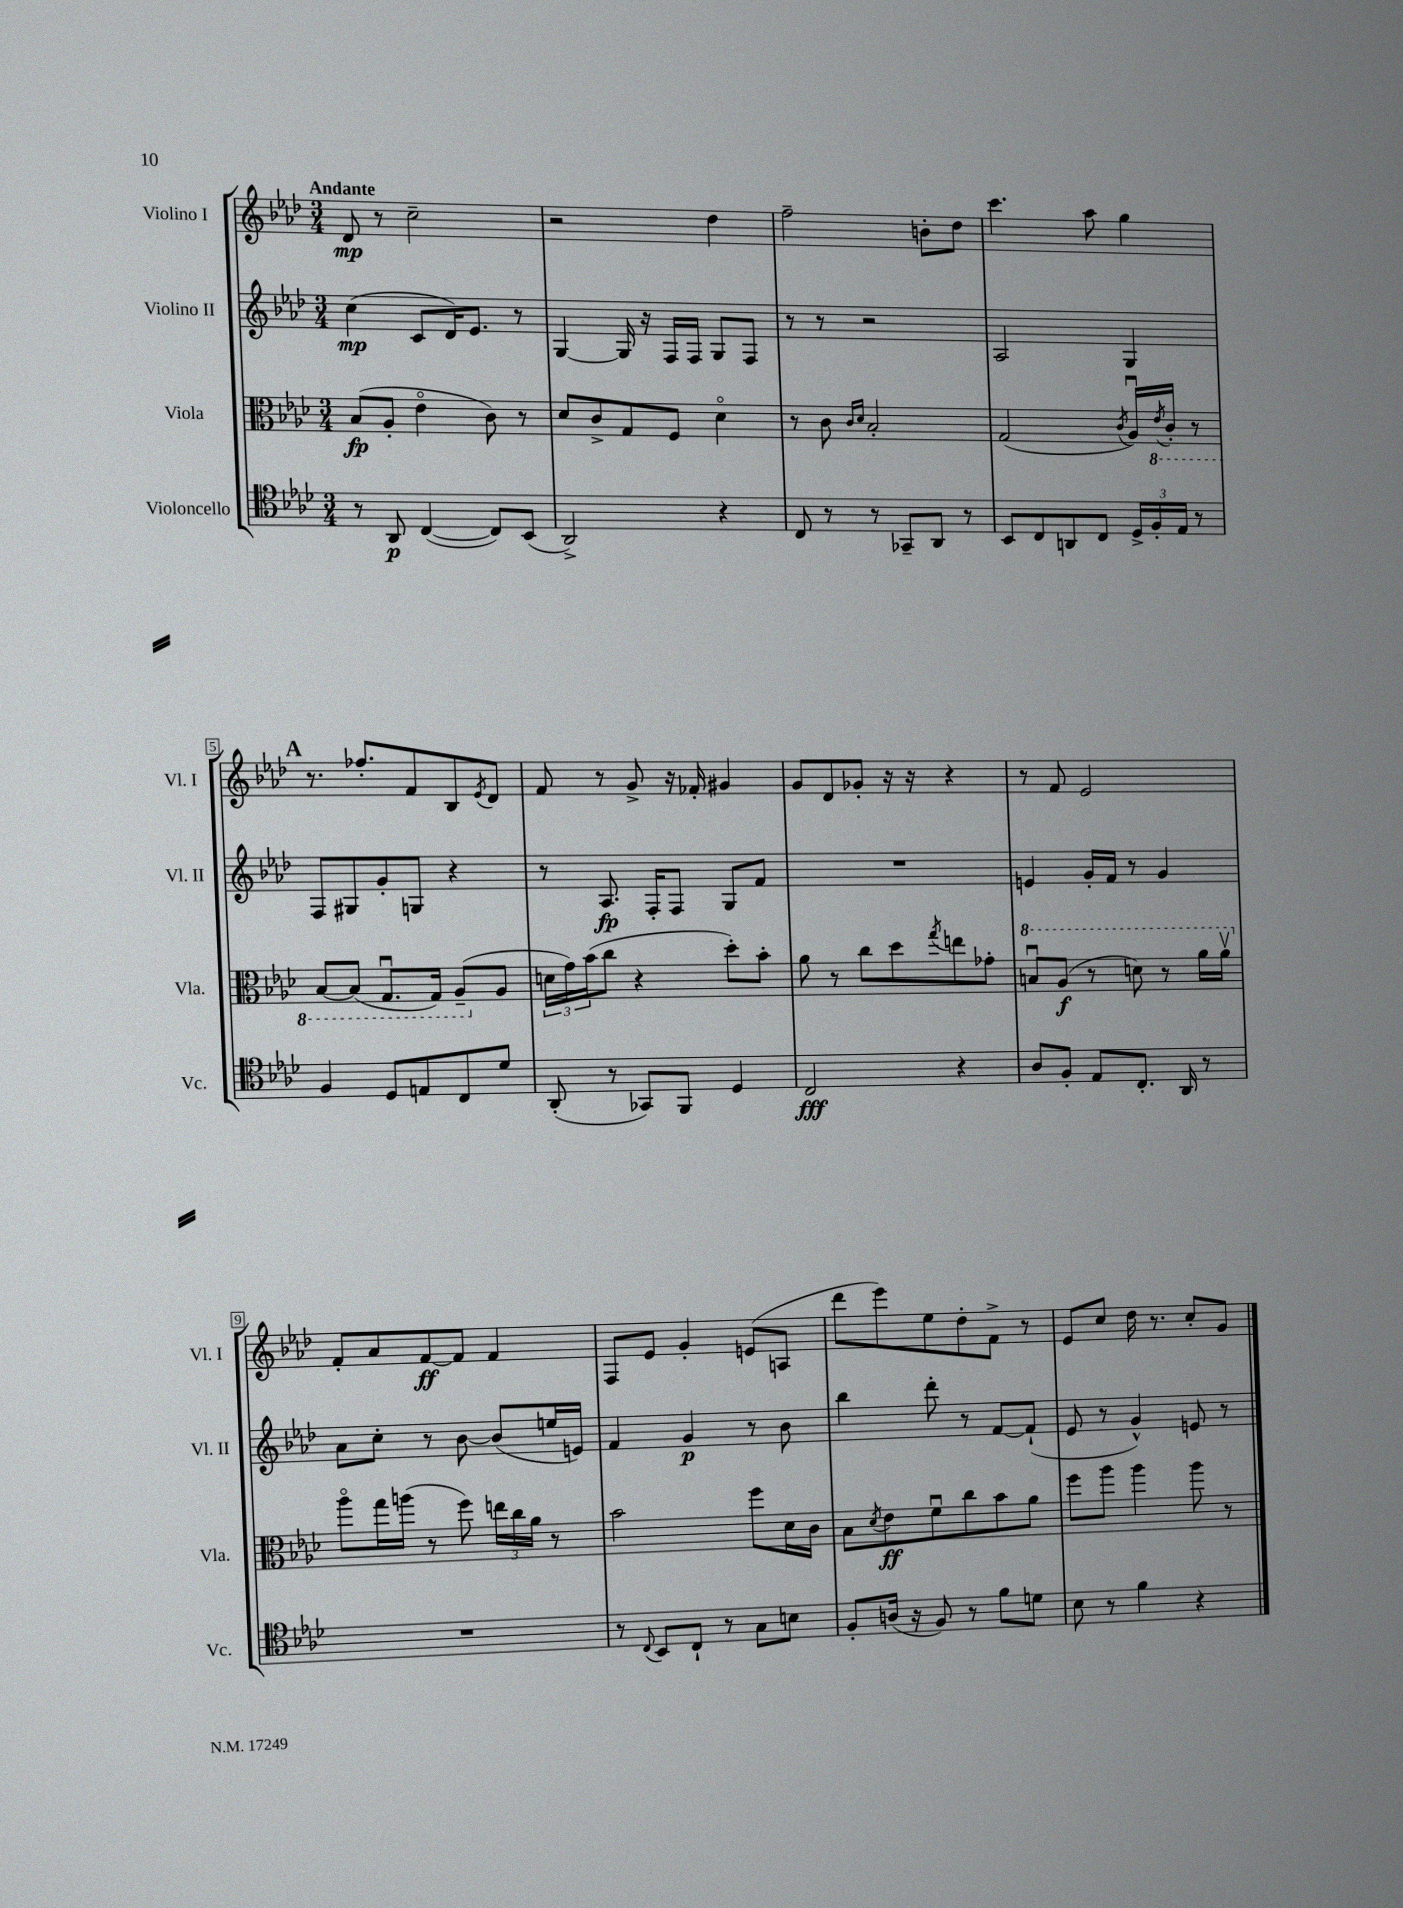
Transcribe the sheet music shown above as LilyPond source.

<<
\new StaffGroup <<
\new Staff = "s0" \with { instrumentName = "Violino I" shortInstrumentName = "Vl. I" } {
    \clef treble \key aes \major \numericTimeSignature \time 3/4 \tempo "Andante"
    des'8\mp r8 c''2-- |
    r2 des''4 |
    f''2-- b'8-. des''8 |
    c'''4. aes''8 g''4 |
    \mark \markup { \bold "A" } r8. fes''8.-. f'8 bes8 \acciaccatura { ees'8 } des'8 |
    f'8 r8 g'8-> r16 fes'16-. gis'4 |
    g'8 des'8 ges'8-. r16 r16 r4 |
    r8 f'8 ees'2 |
    f'8-. aes'8 f'8~\ff f'8 f'4 |
    f8 ees'8 g'4-. e'8( a8 |
    des'''8 ees'''8) ees''8 des''8-. f'8-> r8 |
    ees'8 c''8 des''16 r8. c''8-. g'8 \bar "|." |
}
\new Staff = "s1" \with { instrumentName = "Violino II" shortInstrumentName = "Vl. II" } {
    \clef treble \key aes \major \numericTimeSignature \time 3/4
    c''4\mp( c'8 des'16) ees'8. r8 |
    g4~ g16 r16 f16 f16 g8 f8 |
    r8 r8 r2 |
    aes2 g4 |
    \mark \markup { \bold "A" } f8 gis8 g'8-. g8 r4 |
    r8 aes8.\fp f16-. f8 g8 f'8 |
    R2. |
    e'4 g'16-. f'16 r8 g'4 |
    aes'8 c''8-. r8 bes'8~ bes'8( e''16 e'16) |
    f'4 g'4\p r8 bes'8 |
    bes''4 des'''8-. r8 f'8~ f'8-!( |
    ees'8 r8 g'4-^) e'8 r8 \bar "|." |
}
\new Staff = "s2" \with { instrumentName = "Viola" shortInstrumentName = "Vla." } {
    \clef alto \key aes \major \numericTimeSignature \time 3/4
    bes8\fp( aes8-. ees'4\flageolet c'8) r8 |
    des'8 c'8-> g8 f8 des'4\flageolet |
    r8 c'8 \grace { c'16 des'16 } bes2-. |
    g2( \acciaccatura { c'8 } aes16\downbow) \ottava #-1 \acciaccatura { ees8 } c16-. r8 |
    \mark \markup { \bold "A" } bes,8~ bes,8( g,8.\downbow g,16) aes,8--( \ottava #0 aes8 |
    \tuplet 3/2 { d'16 g'16) bes'16( } c''8 r4 des''8-.) bes'8-. |
    aes'8 r8 c''8 des''8 \acciaccatura { g''8 } e''8 ges'8-. |
    \ottava #1 b'8\downbow aes'8\f( r8 d''8) r8 aes''16 aes''16\upbow \ottava #0 |
    aes''8\flageolet g''16 a''16( r8 f''8) \tuplet 3/2 { e''16 c''16 aes'16 } r8 |
    bes'2 f''8 des'16 c'16 |
    bes8 \acciaccatura { des'8 } ees'8\ff f'8\downbow c''8 bes'8 aes'8 |
    f''8 aes''8 aes''4 aes''8 r8 \bar "|." |
}
\new Staff = "s3" \with { instrumentName = "Violoncello" shortInstrumentName = "Vc." } {
    \clef tenor \key aes \major \numericTimeSignature \time 3/4
    r8 aes,8\p c4~( c8) bes,8( |
    aes,2->) r4 |
    c8 r8 r8 ges,8-- aes,8 r8 |
    bes,8 c8 a,8 c8 \tuplet 3/2 { des16-> f16-. ees16 } r8 |
    \mark \markup { \bold "A" } f4 des8 e8 c8 des'8 |
    aes,8-.( r8 ges,8) f,8 des4 |
    c2\fff r4 |
    aes8 f8-. ees8 c8.-. aes,16 r8 |
    R2. |
    r8 \appoggiatura { c8 } bes,8 c8-! r8 g8 b8 |
    f8-. a16( r16 f8) r8 f'8 d'8 |
    bes8 r8 f'4 r4 \bar "|." |
}
>>
>>
\layout { \context { \Score \override BarNumber.stencil = #(make-stencil-boxer 0.1 0.3 ly:text-interface::print) } }
